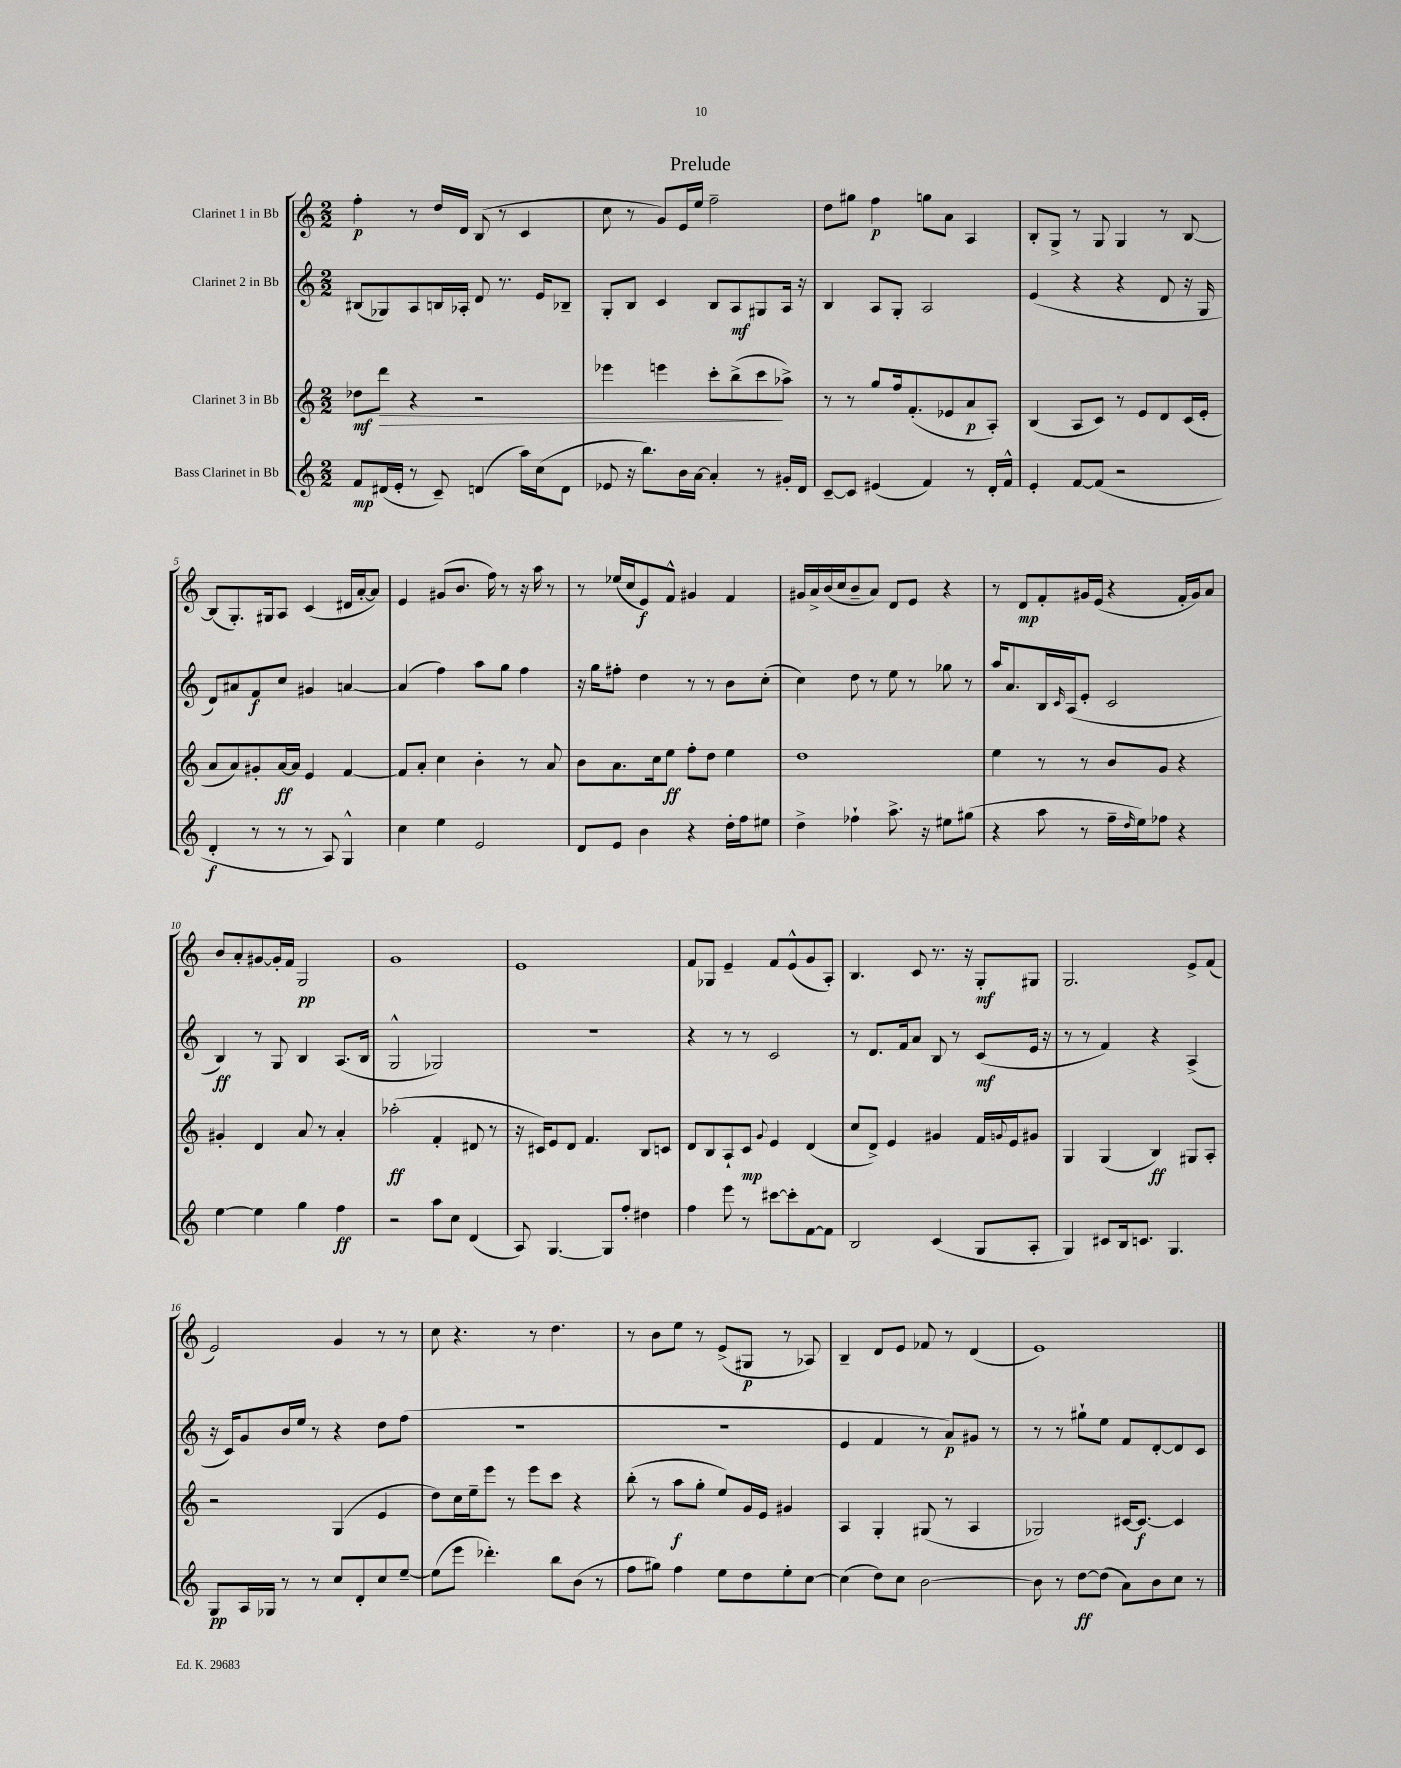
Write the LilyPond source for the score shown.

\header { title = "Prelude" }
<<
\new StaffGroup <<
\new Staff = "s0" \with { instrumentName = "Clarinet 1 in Bb" } {
    \clef treble \key c \major \numericTimeSignature \time 2/2
    f''4-.\p r8 d''16 d'16 b8( r8 c'4 |
    c''8 r8 g'8) e'16 e''16 f''2-- |
    d''8 gis''8 f''4\p g''8 a'8 a4 |
    b8-. g8-> r8 g8 g4 r8 b8~ |
    b8( g8.-.) gis16 a8 c'4( dis'16 a'16~-. a'8) |
    e'4 gis'8( b'8. f''16) r8 r16 a''16 r8 |
    r8 ees''16( c''16 e'8\f) f'8-^ gis'4 f'4 |
    gis'16 a'16-> b'16( c''16 b'8-- a'8) d'8 e'8 r4 |
    r8 d'8\mp f'8-. gis'16 e'16( r4 f'16-. gis'16) a'8 |
    b'8 a'8-. gis'8~ gis'16-. f'16 g2\pp |
    g'1 |
    e'1 |
    f'8 ges8 e'4-- f'8 e'8-^( g'8 a8-.) |
    b4. c'8 r8. r16 g8-.\mf gis8 |
    g2. e'8-> f'8( |
    e'2) g'4 r8 r8 |
    c''8 r4. r8 d''4. |
    r8 b'8 e''8 r8 e'8->( gis8\p r8 aes8) |
    b4-- d'8 e'8 fes'8 r8 d'4( |
    e'1) \bar "|." |
}
\new Staff = "s1" \with { instrumentName = "Clarinet 2 in Bb" } {
    \clef treble \key c \major \numericTimeSignature \time 2/2
    bis8( ges8) a8 b16 aes16-. d'8 r8. e'16 bes8-- |
    g8-. b8 c'4 b8 a8\mf gis8 a16 r16 |
    b4 a8 g8-. a2 |
    e'4( r4 r4 d'8 r16 g16 |
    d'8) ais'8 f'8\f c''8 gis'4 a'4~ |
    a'4( f''4) a''8 g''8 f''4 |
    r16 g''16 fis''8-. d''4 r8 r8 b'8 c''8-.( |
    c''4) d''8 r8 e''8 r8 ges''8 r8 |
    a''16 a'8. b16 \grace { c'16 } a16( e'8-. c'2 |
    b4\ff) r8 g8 b4 a8.( b16 |
    g2-^ ges2) |
    r1 |
    r4 r8 r8 c'2 |
    r8 d'8. f'16 a'8 b8 r8 c'8\mf( e'16 r16 |
    r8 r8 f'4) r4 a4->( |
    r16 c'16) g'8 b'16 e''16 r8 r4 d''8 f''8( |
    r1 |
    R1 |
    e'4 f'4 r8 a'8\p) gis'8 r8 |
    r8 r8 gis''8-! e''8 f'8 d'8~-. d'8 c'8 \bar "|." |
}
\new Staff = "s2" \with { instrumentName = "Clarinet 3 in Bb" } {
    \clef treble \key c \major \numericTimeSignature \time 2/2
    des''8\mf d'''8\> r4 r2 |
    ees'''4 e'''4 c'''8-. b''8->( c'''8\! aes''8->) |
    r8 r8 g''8 f''16 f'8.-.( ees'8 a'8\p a8-.) |
    b4( a8 c'8) r8 e'8 d'8 c'16( e'16-. |
    a'8 a'8) gis'8-. a'16~\ff a'16 e'4 f'4~ |
    f'8 a'8-. c''4 b'4-. r8 a'8 |
    b'8 a'8. c''16 e''8\ff f''8-. d''8 e''4 |
    d''1 |
    e''4 r8 r8 b'8 g'8 r4 |
    gis'4-. d'4 a'8 r8 a'4-. |
    aes''2-.\ff( f'4-. dis'8 r8 |
    r16 cis'16) e'8 d'8 f'4. b8 c'8 |
    d'8 b8 a8-! c'8\mp \appoggiatura { g'8 } e'4 d'4( |
    c''8 d'8->) e'4 gis'4 f'16 \appoggiatura { g'8 } e'16 gis'8 |
    g4 g4( b4\ff) gis8 a8-. |
    r2 g4( e'4 |
    d''8) c''16 e''16-- e'''8 r8 e'''8 c'''8 r4 |
    b''8-.( r8 a''8\f g''8-. e''8) g'16 e'16 gis'4 |
    a4 g4-. gis8( r8 a4 |
    ges2) cis'16~ cis'8.~\f cis'4 \bar "|." |
}
\new Staff = "s3" \with { instrumentName = "Bass Clarinet in Bb" } {
    \clef treble \key c \major \numericTimeSignature \time 2/2
    f'8\mp dis'16( e'16-. r8 c'8--) d'4( a''16) c''16( d'8 |
    ees'8 r16 b''8.) b'16 a'16~ a'4-. r8 gis'16-. d'16 |
    c'8~-- c'8 eis'4( f'4) r8 d'16-. f'16-^ |
    e'4-. f'8~ f'8( r2 |
    d'4-.\f r8 r8 r8 a8) g4-^ |
    c''4 e''4 e'2 |
    d'8 e'8 b'4 r4 d''16-. f''16 eis''8 |
    d''4-> fes''4-! a''8.-> r16 eis''8 gis''8( |
    r4 a''8 r8 f''16-- \grace { d''16 } e''16) fes''8 r4 |
    e''4~ e''4 g''4 f''4\ff |
    r2 a''8 c''8 d'4( |
    a8) g4.~ g8 f''8-. dis''4 |
    f''4 e'''8 r8 cis'''8~ cis'''8-. f'8~ f'8 |
    b2 c'4( g8 a8-. |
    g4) cis'8 b16 c'8. g4. |
    g8\pp a16 ges16 r8 r8 c''8 d'8-. c''8 e''8~-- |
    e''8( e'''8 des'''4.-.) b''8 b'8( r8 |
    f''8 gis''8) f''4 e''8 d''8 e''8-. c''8~ |
    c''4( d''8) c''8 b'2~ |
    b'8 r8 d''8~\ff d''8( a'8) b'8 c''8 r8 \bar "|." |
}
>>
>>
